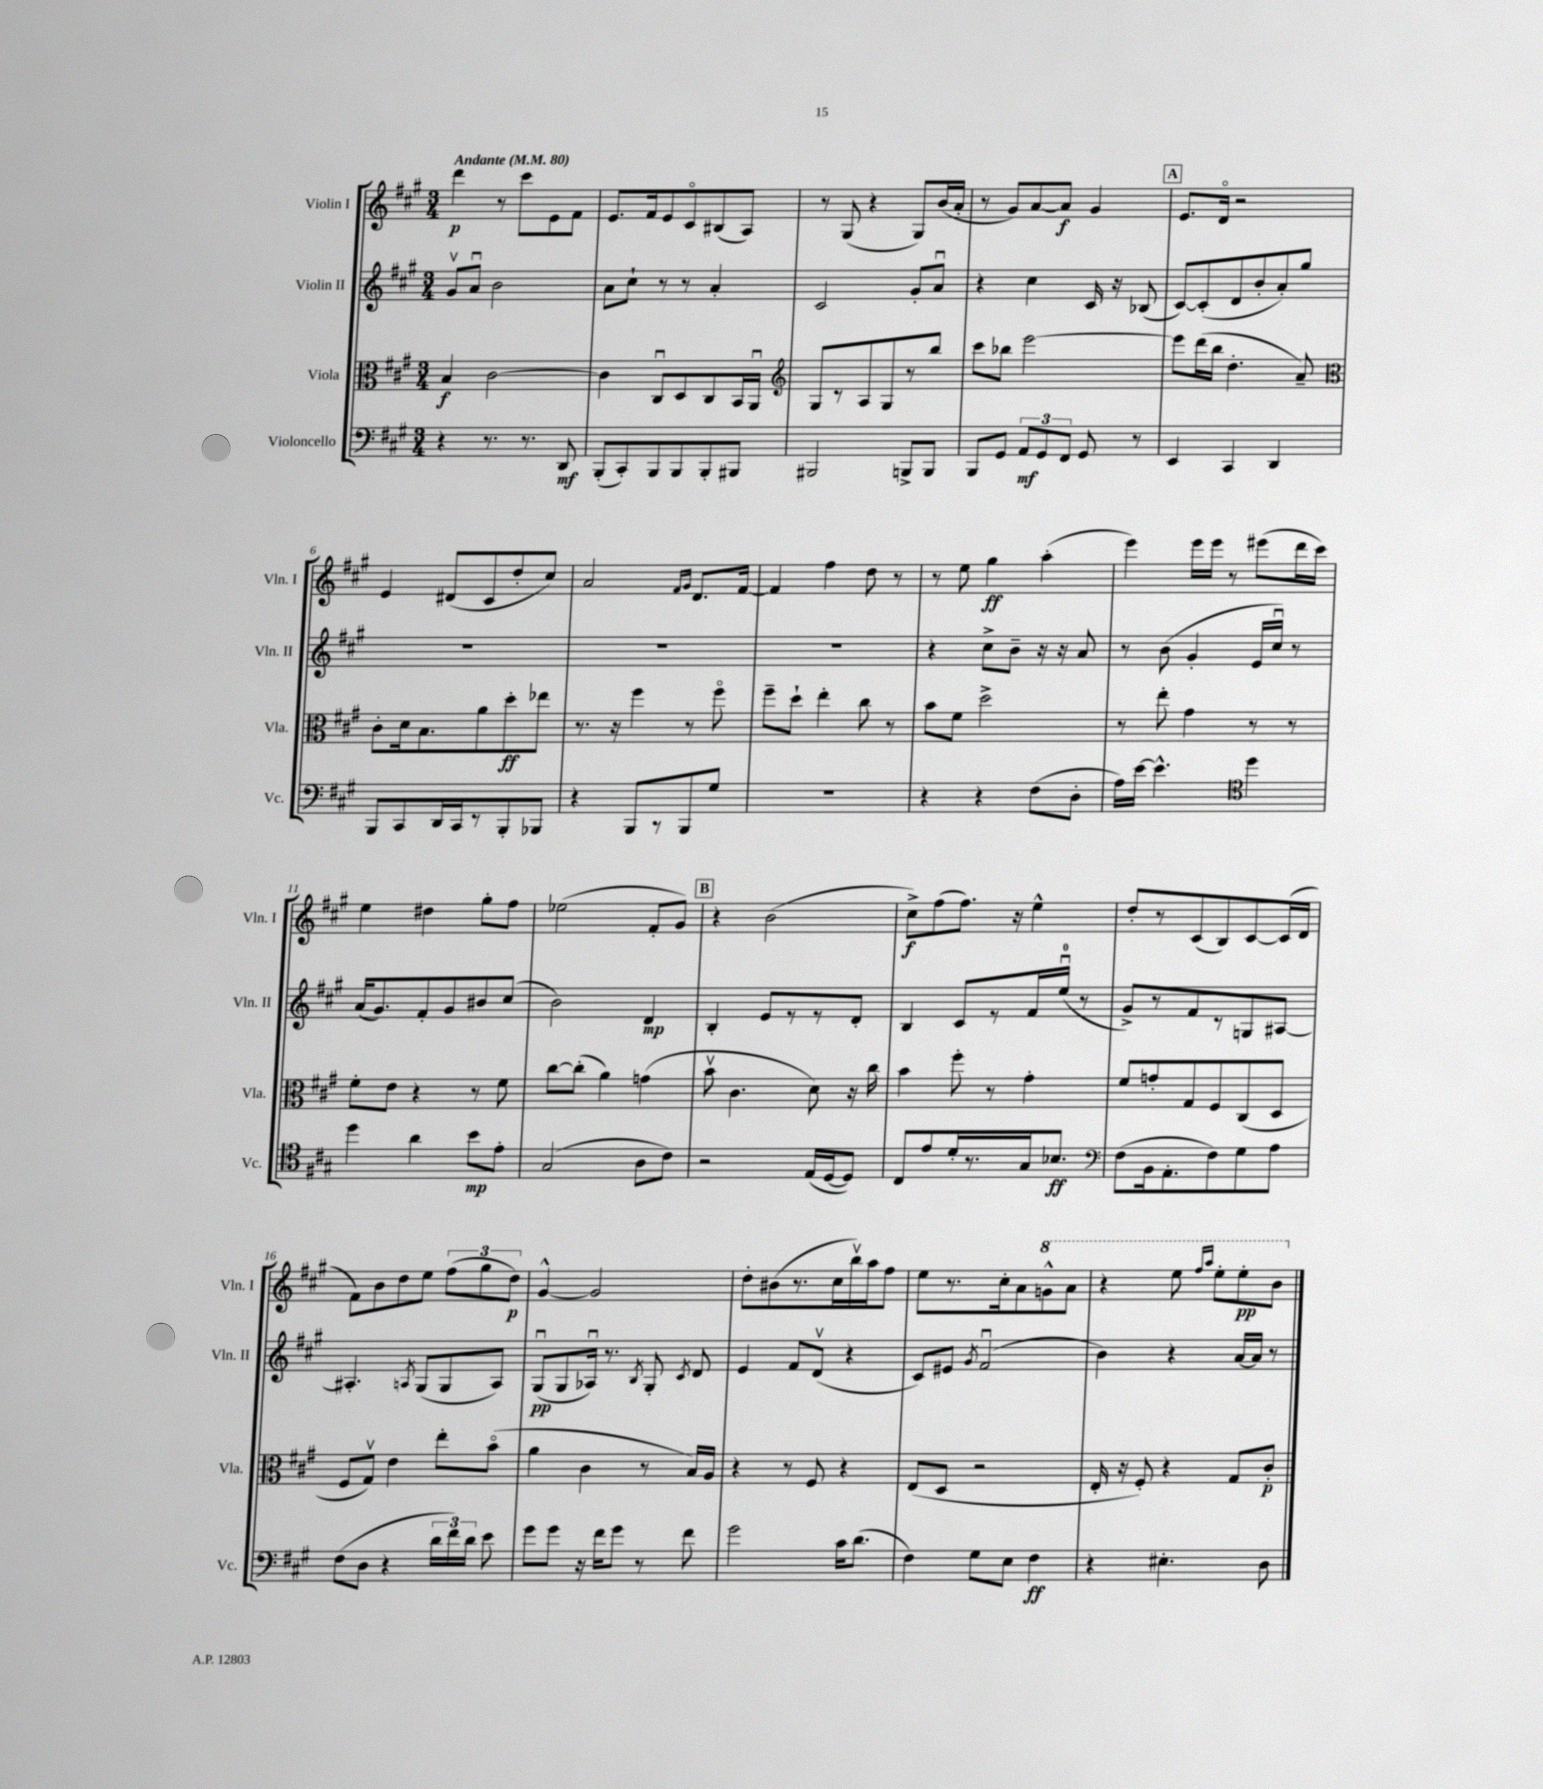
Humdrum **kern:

**kern	**kern	**kern	**kern
*staff4	*staff3	*staff2	*staff1
*clefF4	*clefC3	*clefG2	*clefG2
*k[f#c#g#]	*k[f#c#g#]	*k[f#c#g#]	*k[f#c#g#]
*M3/4	*M3/4	*M3/4	*M3/4
*MM80	*MM80	*MM80	*MM80
4r	4B	8g#v	4ddd
.	.	8au	.
8.r	[2c#	2b	8r
.	.	.	8ccc#
8.r	.	.	.
.	.	.	8e
8DD	.	.	8f#
=	=	=	=
(8BBB'	4c#]	8a	8.e
8CC#')	.	8cc#`	.
.	.	.	16f#
8BBB	8C#u	8r	8e
8BBB	8D	8r	8c#o
8BBB'	8C#	4a'	(8B#
8BBB#	16BB	.	8A)
.	16AAu	.	.
=	=	=	=
*	*clefG2	*	*
2BBB#	8G#	2c#	8r
.	8r	.	(8G#
.	8A	.	4r
.	8G#	.	.
8BBB^	8r	8g#'	8G#)
8BBB	8bb	8au	(16b
.	.	.	16a'
=	=	=	=
8BBB	8ccc#	4r	8r
8GG#	8bb-	.	8g#)
12AA	[2eee	4cc#	[8a
12GG#	.	.	.
.	.	.	8a]
12FF#	.	.	.
8GG#	.	16c#	4g#
.	.	16r	.
8r	.	(8B-	.
=	=	=	=
4EE	8eee]	[8c#)	8.e
.	(16ddd	(8c#']	.
.	16bb	.	16do
4CC#	4.dd'	8d	2r
.	.	8b'	.
4DD	.	8a')	.
.	8a~)	8gg#	.
=	=	=	=
*	*clefC3	*	*
8BBB	8c#'	2.r	4e
8CC#	16d	.	.
.	8.B	.	.
16DD	.	.	(8d#
16CC#	.	.	.
8r	8a	.	8c#
8BBB'	8dd'	.	8dd'
8BBB-	8ee-	.	8cc#)
=	=	=	=
4r	8.r	2.r	2a
.	16r	.	.
8BBB	4ff#	.	.
8r	.	.	.
.	.	.	16qqf#
.	.	.	16qqg#
8BBB	8r	.	8.d
8G#	8ff#o	.	.
.	.	.	[16f#
=	=	=	=
2.r	8ff#~	2.r	4f#]
.	8dd`	.	.
.	4ee'	.	4ff#
.	8cc#	.	8dd
.	8r	.	8r
=	=	=	=
4r	8b	4r	8r
.	8f#	.	8ee
4r	2dd^	8cc#^	4gg#
.	.	8b~	.
(8F#	.	16r	(4aa'
.	.	16r	.
8D'	.	8a	.
=	=	=	=
16A)	8r	8r	4eee)
[16e	.	.	.
4.e^^]	8ee'	(8b	.
.	4g#	4g#'	16eee
.	.	.	16eee
.	.	.	8r
*clefC4	*	*	*
4dd	8r	16e	(8eee#
.	.	16cc#u)	.
.	8r	8r	16ddd
.	.	.	16ccc#)
=	=	=	=
4dd	8f#'	(16a	4ee
.	.	8.g#)	.
.	8e	.	.
4a	4r	8f#'	4dd#
.	.	8g#	.
8b	8r	8b#	8gg#'
8e'	8f#	(8cc#	8ff#
=	=	=	=
(2G#	[8cc#	2b)	(2ee-
.	(8cc#']	.	.
.	4a)	.	.
8A	(4g	4d	8f#'
8c#)	.	.	8g#)
=	=	=	=
2r	8bv	4B'	4r
.	4.c#	.	.
.	.	8e	(2b
.	.	8r	.
(16E	8d)	8r	.
[16D	.	.	.
8D])	16r	8d'	.
.	16cc#	.	.
=	=	=	=
8C#	4b	4B	8cc#^)
8e	.	.	(8ff#
16d'	8ff#'	8c#	8.ff#)
8.r	.	.	.
.	8r	8r	.
.	.	.	16r
16G#	4g#'	16f#	4ee^^
8.B-	.	(16eeu	.
.	.	8r	.
=	=	=	=
*clefF4	*	*	*
(8F#	8f#	8g#^)	8dd'
16BB	8g'	8r	8r
8.AA'	.	.	.
.	8G#	8f#	(8c#
8F#)	8F#	8r	8B)
8G#	(8C#	8G	[8c#
8A	8D	[8A#	(16c#]
.	.	.	16d
=	=	=	=
(8F#	8F#	4.A#']	8f#)
8D	8G#v)	.	8b
4r	4e	.	8dd
.	.	8qA	.
.	.	(8G#	8ee
24d	8ee'	8G#	(12ff#
24f#)	.	.	.
24d	.	.	12gg#
8e	(8bo	8A)	.
.	.	.	12dd)
=	=	=	=
8g#	4a	(8G#u	[4g#^^
8g#	.	8G#	.
16r	4c#	16A-u)	2g#]
16f#	.	8.r	.
8g#	.	.	.
.	.	8qB	.
8r	8r	8G#'	.
.	.	8qc#	.
8f#	16B)	8d	.
.	16A	.	.
=	=	=	=
2g#	4r	4e	8dd'
.	.	.	(8b#
.	8r	8f#	8.r
.	8F#	(8dv	.
.	.	.	16cc#
16c#	4r	4r	16bbv)
(8.d	.	.	16aa
.	.	.	8ff#
=	=	=	=
4F#)	(8E	8c#)	8ee
.	8D	8e#	8.r
.	.	8qg#	.
8G#	2r	(2f#u	.
.	.	.	16cc#'
8E	.	.	8a
4F#	.	.	8gg^^
.	.	.	8aa
=	=	=	=
4r	16E'	4b)	4r
.	16r	.	.
.	8F#')	.	.
4.E#'	4r	4r	8eee
.	.	.	16qqfff#
.	.	.	16qqaaa
.	.	.	8eee'
.	8G#	[16a	8eee'
.	.	16a]	.
8D	8c#'	8r	8bb
==	==	==	==
*-	*-	*-	*-
